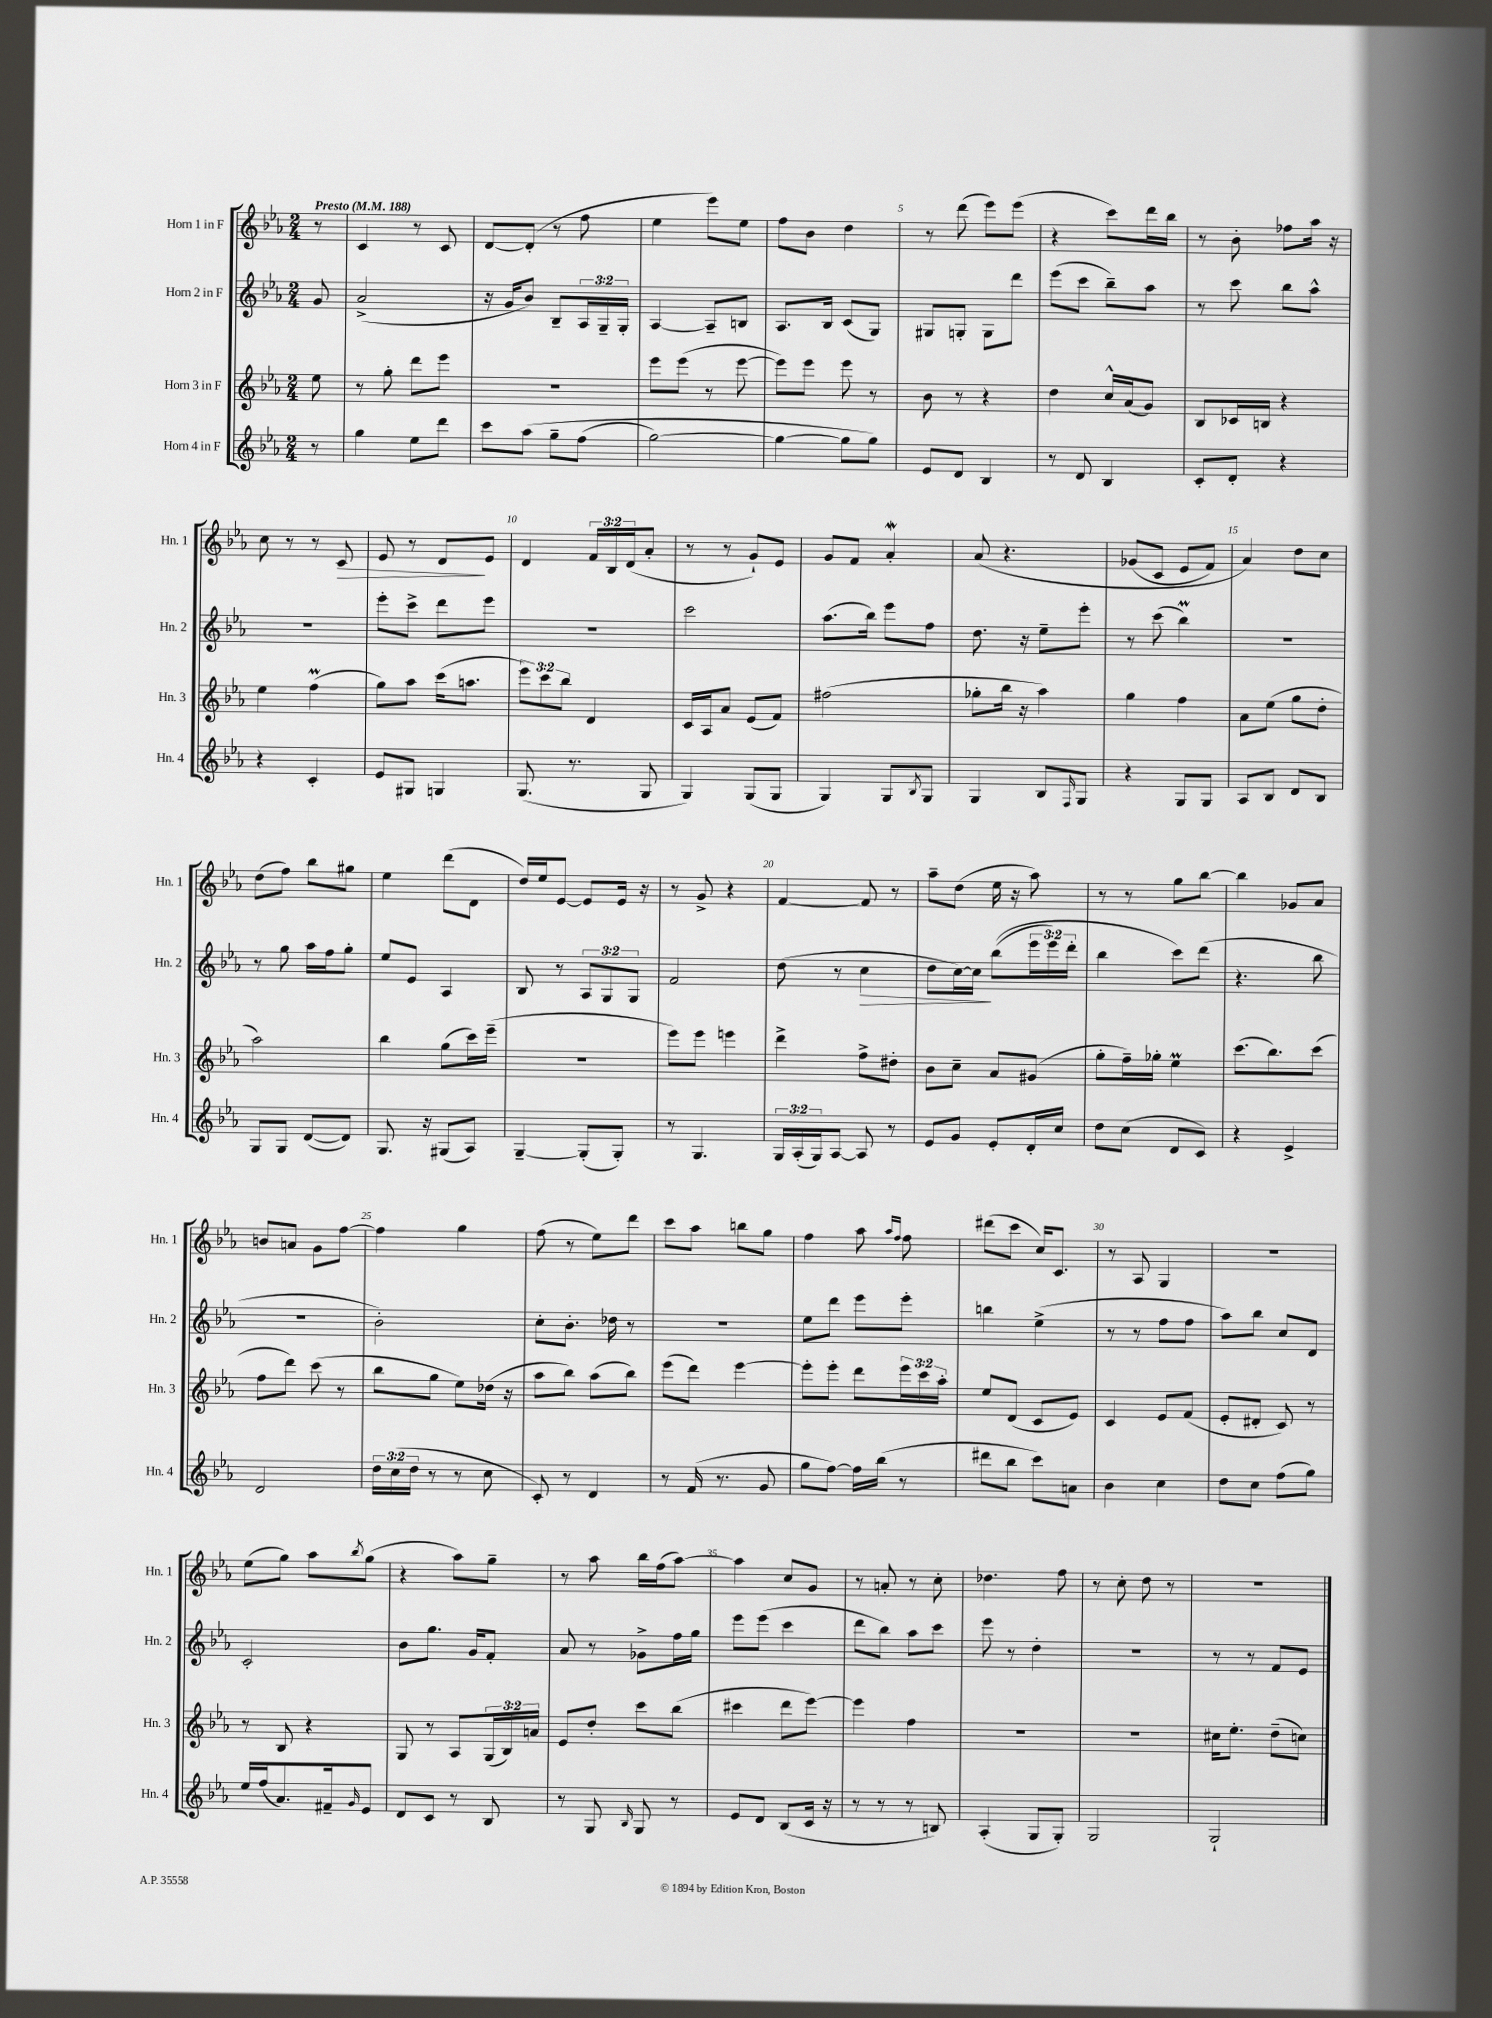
<<
\new StaffGroup <<
\new Staff = "s0" \with { instrumentName = "Horn 1 in F" shortInstrumentName = "Hn. 1" } {
    \clef treble \key ees \major \numericTimeSignature \time 2/4 \override Staff.TupletNumber.text = #tuplet-number::calc-fraction-text \partial 8 \tempo "Presto" 4 = 188
    r8 |
    c'4 r8 c'8 |
    d'8~ d'8-.( r8 f''8 |
    ees''4 ees'''8) ees''8 |
    f''8 bes'8 d''4 |
    r8 d'''8( ees'''8) ees'''8( |
    r4 c'''8) d'''16 bes''16 |
    r8 bes'8-. fes''8 aes''16 r16 |
    c''8 r8 r8 c'8\> |
    ees'8 r8 d'8\! ees'8 |
    d'4 \tuplet 3/2 { f'16 bes16 d'16( } aes'8-. |
    r8 r8 g'8-!) ees'8 |
    g'8 f'8 aes'4-.\mordent |
    aes'8\( r4. |
    ges'8( c'8 ees'8 f'8) |
    aes'4\) d''8 c''8 |
    d''8( f''8) bes''8 gis''8 |
    ees''4 d'''8( d'8 |
    d''16) ees''16 ees'8~ ees'8 ees'16 r16 |
    r8 g'8-> r4 |
    f'4~ f'8 r8 |
    aes''8-- d''8( ees''16 r16 aes''8) |
    r8 r8 g''8 bes''8~ |
    bes''4 ges'8 aes'8 |
    b'8 a'8 g'8 f''8~ |
    f''4 g''4 |
    f''8( r8 ees''8) d'''8 |
    c'''8 aes''8 b''8 g''8 |
    f''4 aes''8 \grace { aes''16 f''16 } f''8 |
    dis'''8( c'''8 c''16) c'8. |
    r8 aes8 g4 |
    r2 |
    ees''8( g''8) aes''8 \acciaccatura { bes''8 } g''8( |
    r4 aes''8) g''8-- |
    r8 aes''8 bes''16 f''16( aes''8~) |
    aes''4 c''8 g'8 |
    r8 a'8-. r8 c''8-. |
    des''4. f''8 |
    r8 c''8-. d''8 r8 |
    r2 \bar "|." |
}
\new Staff = "s1" \with { instrumentName = "Horn 2 in F" shortInstrumentName = "Hn. 2" } {
    \clef treble \key ees \major \numericTimeSignature \time 2/4 \override Staff.TupletNumber.text = #tuplet-number::calc-fraction-text \partial 8
    g'8 |
    aes'2->( |
    r16 g'16 bes'8) bes8-- \tuplet 3/2 { aes16 g16-- g16-. } |
    aes4~ aes8-- b8 |
    aes8. bes16 c'8( g8) |
    gis8 g8-. g8 d'''8 |
    ees'''8( c'''8 bes''8--) aes''8 |
    r8 c'''8 bes''8 aes''8-^ |
    R2 |
    ees'''8-. c'''8-> d'''8 ees'''8 |
    R2 |
    c'''2 |
    aes''8.( bes''16) ees'''8 f''8 |
    d''8. r16 ees''8-- ees'''8-. |
    r8 c'''8( bes''4\prall) |
    R2 |
    r8 g''8 aes''16 f''16 g''8-. |
    ees''8 ees'8 aes4 |
    bes8 r8 \tuplet 3/2 { aes8 g8 g8 } |
    f'2 |
    d''8( r8 c''4\> |
    d''8 c''16~) c''16\! bes''8(\( \tuplet 3/2 { ees'''16 ees'''16) d'''16-. } |
    bes''4 c'''8\) d'''8( |
    r4. bes''8 |
    r2 |
    bes'2-.) |
    c''8-. bes'8.-. des''16 r8 |
    r2 |
    ees''8 d'''8 ees'''8 ees'''8-. |
    b''4 ees''4->( |
    r8 r8 f''8 f''8 |
    aes''8) bes''8 c''8 d'8 |
    c'2-. |
    bes'8 g''8. g'16 f'8-. |
    aes'8 r8 ges'8-> f''16 g''16 |
    ees'''8 ees'''8( c'''4 |
    d'''8 bes''8) aes''8 c'''8 |
    ees'''8 r8 d''4-. |
    R2 |
    r8 r8 f'8 ees'8 \bar "|." |
}
\new Staff = "s2" \with { instrumentName = "Horn 3 in F" shortInstrumentName = "Hn. 3" } {
    \clef treble \key ees \major \numericTimeSignature \time 2/4 \override Staff.TupletNumber.text = #tuplet-number::calc-fraction-text \partial 8
    ees''8 |
    r8 g''8-. d'''8 ees'''8 |
    R2 |
    ees'''8 ees'''8( r8 ees'''8~ |
    ees'''8) ees'''8 ees'''8 r8 |
    bes'8 r8 r4 |
    d''4 c''16-^ aes'16( g'8) |
    bes8 ces'16 b16 r4 |
    ees''4 f''4\prall( |
    g''8) aes''8 c'''16( a''8. |
    \tuplet 3/2 { ees'''8) c'''8 bes''8 } d'4 |
    c'16 aes16 aes'8 ees'8( f'8) |
    fis''2( |
    ges''8-. bes''16 r16 aes''4) |
    g''4 f''4 |
    aes'8 ees''8( g''8 d''8-. |
    aes''2) |
    bes''4 g''8( c'''16) ees'''16--( |
    R2 |
    ees'''8) ees'''8 e'''4 |
    d'''4-> f''8-> dis''8-. |
    bes'8 c''8-- aes'8 gis'8( |
    g''8-. f''16--) ges''16-. ees''4\prall |
    c'''8.( bes''8.) c'''8( |
    f''8 d'''8) c'''8( r8 |
    bes''8 g''8 ees''8) des''16( r16 |
    aes''8 bes''8) aes''8( bes''8) |
    ees'''8( d'''8) ees'''4~ |
    ees'''8-. ees'''8-. d'''8 \tuplet 3/2 { ees'''16 c'''16 aes''16-. } |
    ees''8 d'8( c'8 ees'8) |
    c'4 ees'8 f'8( |
    ees'8-. dis'8-. c'8) r8 |
    r8 bes8 r4 |
    g8 r8 aes8 \tuplet 3/2 { g16( bes16) a'16 } |
    ees'8 d''8-. c'''8 bes''8( |
    cis'''4 d'''8 ees'''8~) |
    ees'''4 f''4 |
    R2 |
    R2 |
    cis''16 ees''8.-. d''8--( c''8) \bar "|." |
}
\new Staff = "s3" \with { instrumentName = "Horn 4 in F" shortInstrumentName = "Hn. 4" } {
    \clef treble \key ees \major \numericTimeSignature \time 2/4 \override Staff.TupletNumber.text = #tuplet-number::calc-fraction-text \partial 8
    r8 |
    g''4 ees''8 d'''8 |
    c'''8 aes''8\( g''8-- f''8( |
    g''2~) |
    g''4~ g''8 g''8\) |
    ees'8 d'8 bes4 |
    r8 d'8 bes4 |
    c'8-. d'8-. r4 |
    r4 c'4-. |
    ees'8 gis8 g4 |
    g8.( r8. g8 |
    g4) g8( g8 |
    g4) g8 \acciaccatura { bes8 } g8 |
    g4 bes8 \grace { f16 } g8 |
    r4 g8 g8 |
    aes8 bes8 d'8 bes8 |
    g8 g8 d'8~( d'8) |
    g8. r16 gis8( aes8) |
    g4~-- g8-.( g8-.) |
    r8 g4. |
    \tuplet 3/2 { g16 aes16-.( g16) } aes8~ aes8 r8 |
    ees'8 g'8 ees'8-. d'16-. c''16 |
    d''8 c''8( d'8 c'8) |
    r4 ees'4-> |
    d'2 |
    \tuplet 3/2 { d''16 c''16( d''16 } r8 r8 c''8 |
    c'8-.) r8 d'4 |
    r8 f'16( r8. g'8 |
    g''8 f''8~) f''16 bes''16( r8 |
    dis'''8 bes''8 c'''8) a'8 |
    bes'4 c''4 |
    d''8 c''8 f''8( g''8) |
    ees''16 f''16( aes'8.) fis'16-- \grace { g'16 } ees'8 |
    d'8 c'8 r8 bes8 |
    r8 g8 \grace { bes16 } g8 r8 |
    ees'8 d'8 bes8( c'16 r16 |
    r8 r8 r8 b8) |
    aes4-.( g8 g8-.) |
    g2 |
    g2-! \bar "|." |
}
>>
>>
\layout { \context { \Score \override BarNumber.break-visibility = ##(#f #t #t) barNumberVisibility = #(every-nth-bar-number-visible 5) } }
